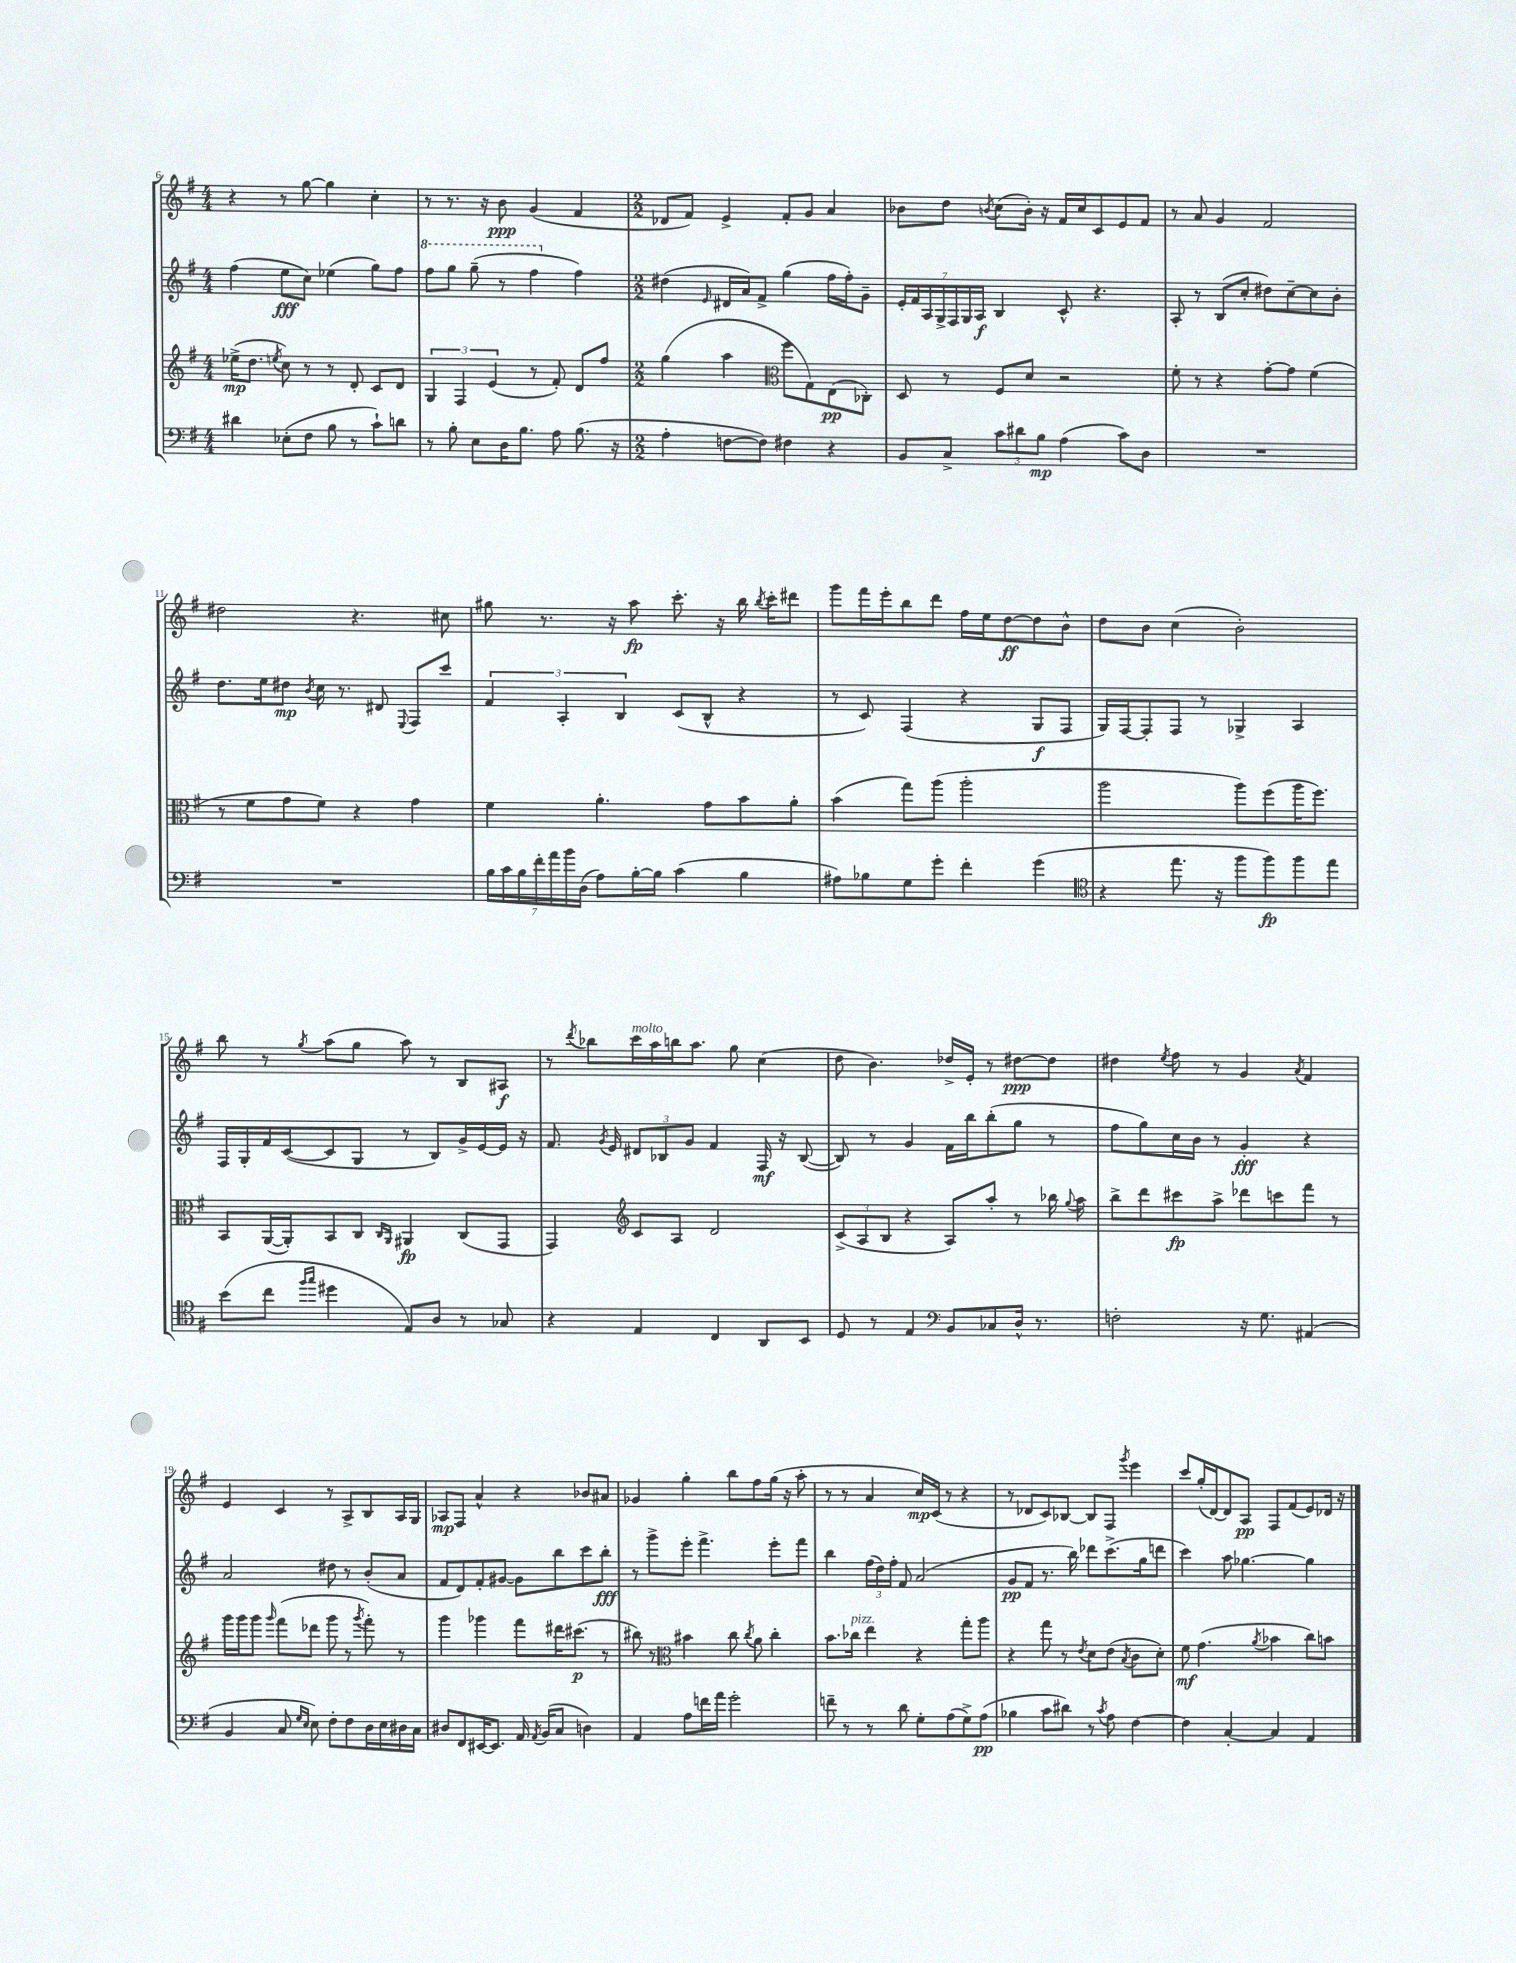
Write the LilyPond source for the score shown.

<<
\new StaffGroup <<
\new Staff = "s0" {
    \clef treble \key g \major \numericTimeSignature \time 4/4
    \autoBeamOff r4 r8 g''8~ g''4 c''4-. |
    r8 r8. r16 b'8\ppp g'4( fis'4 |
    \numericTimeSignature \time 2/2 des'8[ fis'8]) e'4-> fis'8[-. g'8] a'4 |
    bes'8[ d''8] \acciaccatura { b'8 } c''8[( b'16]-.) r16 fis'16[ c''16 c'8 e'8 fis'8] |
    r8 a'8 g'4 fis'2 |
    dis''2 r4. cis''8 |
    gis''8 r8. r16 a''8\fp c'''8.-. r16 b''16 \acciaccatura { b''8 } c'''16[-. dis'''8] |
    g'''8[ fis'''16 e'''16-. b''8 d'''8] fis''16[ e''16 d''8~\ff d''8 b'8]-^ |
    d''8[ b'8] c''4( b'2-.) |
    b''8 r8 \acciaccatura { g''8 } a''8[( g''8] a''8) r8 b8[ ais8]\f |
    r8 \acciaccatura { d'''8 } bes''8[ c'''16^\markup { \italic "molto" } a''16 b''16 a''8.] g''8 c''4( |
    d''8 b'4.) des''16[-> e'16]-. r8 dis''8[~\ppp dis''8] |
    dis''4 \acciaccatura { e''8 } fis''8 r8 g'4 \acciaccatura { a'8 } fis'4 |
    e'4 c'4 r8 a8[-> b8 a16 g16] |
    aes8[\mp fis8] a'4-^ r4 bes'8[ ais'8] |
    ges'4 g''4-. b''8[ fis''8 g''16]( r16 a''8-. |
    r8 r8 a'4 c''16[\mp) c'16]( r8 r4 |
    r8 des'8[ c'8) bes8]~ bes8[ fis8] \acciaccatura { g'''8 } e'''4 |
    c'''8[ g''16-.( d'16~) d'8 a8]\pp fis8[ fis'8( e'8) des'16] r16 \bar "|." |
}
\new Staff = "s1" {
    \clef treble \key g \major \numericTimeSignature \time 4/4
    \autoBeamOff fis''4( e''8[\fff c''8]) ees''4( g''8[) fis''8] |
    \ottava #1 fis'''8[ g'''8] g'''8--( r8 fis'''4 \ottava #0 fis''4) |
    \numericTimeSignature \time 2/2 dis''4( \grace { e'16 } dis'16[ a'16) fis'8]-> g''4( fis''16[ fis''16-.) g'8]-- |
    \tuplet 7/4 { e'16[-. fis'16 a16 g16-> fis16 g16 a16]\f } b4 c'8-^ r4. |
    a8-. r8 b8[( c''8]-. dis''8[) c''8~-- c''8 b'8]-. |
    d''8.[ e''16 dis''8]\mp \acciaccatura { b'8 } c''16 r8. dis'8 \appoggiatura { e8 } fis8[ c'''8] |
    \tuplet 3/2 { fis'4 a4-. b4 } c'8[( b8]-^ r4 |
    r8 c'8) fis4( r4 g8[\f fis8] |
    g16[) fis16~ fis8-. fis8] r8 ges4-> a4 |
    fis16[ g16-. fis'16 c'16~( c'8 g8] r8 b8[) g'16-> e'16~ e'16] r16 |
    fis'8. \acciaccatura { g'8 } e'16 \tuplet 3/2 { dis'8[ bes8 g'8] } fis'4 fis16\mf r16 bes8~( |
    bes8) r8 g'4 fis'16[ b''16 b''8-.( g''8] r8 |
    fis''8[ g''8) c''16 b'16] r8 g'4-.\fff r4 |
    a'2 dis''8 r8 b'8[-.( a'8] |
    fis'8[ d'8) fis'8-. gis'8]~ gis'8[ b''8 c'''8 b''8]-.\fff |
    r8 g'''8[-> e'''8]-. fis'''4.-> e'''8[-. fis'''8] |
    b''4 \tuplet 3/2 { fis''16[( d''16) fis''16]-. } fis'8 a'2( |
    g'8[\pp fis'8] r8. b''16) des'''8[ c'''8.->( g''16 d'''8] |
    c'''4) a''8 ges''4.~ ges''4 \bar "|." |
}
\new Staff = "s2" {
    \clef treble \key g \major \numericTimeSignature \time 4/4
    \autoBeamOff ees''16[->\mp( d''8.] \acciaccatura { e''8 } c''8) r8 r8 d'8-. c'8[ d'8] |
    \tuplet 3/2 { g4 fis4 e'4( } r8 fis'8-.) d'8[ fis''8] |
    \numericTimeSignature \time 2/2 g''4( a''4 \clef alto fis''8[ g8) e8\pp( ces8]-.) |
    d8 r8 fis8[ d'8] r2 |
    fis'8-. r8 r4 g'8[~-. g'8] fis'4( |
    r8 fis'8[ g'8 fis'8]) r4 g'4 |
    fis'4 a'4.-. g'8[ b'8 a'8]-. |
    b'4( g''8[) a''8]( a''2-. |
    a''2 a''8[) fis''8( a''16 fis''8.]) |
    b,8[ a,16~( a,16-.) b,8 c8] \grace { c16[ a,16] } ais,4\fp c8[( g,8] |
    g,4) \clef treble c'8[ a8] d'2 |
    \tuplet 3/2 { c'8[->( a8 b8] } r4 a8[) a''8]-. r8 bes''16 \appoggiatura { g''8 } a''16 |
    b''8[-> d'''8 cis'''8\fp a''8]-> des'''8[ c'''8 fis'''8] r8 |
    g'''16[ g'''16 g'''8] \grace { g'''16 } fis'''8[( des'''8] g'''8 r8 \acciaccatura { g'''8 } fis'''8-.) r8 |
    g'''4 ges'''4 fis'''8[ dis'''16 cis'''8.]\p( r8 |
    bis''8) r8 \clef alto bis'4 c''8 \acciaccatura { c''8 } a'8 c''4-. |
    b'8.[ ces''16]^\markup { \italic "pizz." } e''4 r4 g''8[-. a''8] |
    r4 g''8 r8 \acciaccatura { e'8 } d'8[ e'8]( \acciaccatura { b8 } c'8[ d'8]-.) |
    fis'8\mf g'4.( \acciaccatura { a'8 } bes'4 c''8[) b'8] \bar "|." |
}
\new Staff = "s3" {
    \clef bass \key g \major \numericTimeSignature \time 4/4
    \autoBeamOff dis'4 ees8[-.( fis8] b8 r8 c'8[-!) d'8] |
    r8 b8-. e8[ d16 b8.] a8 b8.( r16 |
    \numericTimeSignature \time 2/2 a4-. f8[~ f8]) fis4 r4 |
    b,8[ c8]-> \tuplet 3/2 { c'8[ dis'8 b8]\mp } a4( c'8[) d8] |
    R1 |
    R1 |
    \tuplet 7/4 { b16[ c'16 b16 fis'16-. a'16 b'16 d16]( } a8[) b16~-. b16] c'4( b4 |
    ais8[) bes8 g8 g'8]-. fis'4-. g'4( |
    \clef tenor r4 e''8. r16 fis''8[ fis''8\fp) fis''8 e''8] |
    b'8[( c''8] \grace { fis''16[ g''16] } dis''4 e8[) a8] r8 ges8 |
    r4 e4 c4 a,8[ b,8] |
    d8 r8 e4 \clef bass b,8[ ces8 d16]-^ r8. |
    f2-. r16 g8. ais,4( |
    b,4 c8 \grace { g16[ e16] } e8) fis8[-. fis8 d16 e16 dis16 c16] |
    dis8[ fis,8 eis,16~ eis,8.] a,16 \acciaccatura { a,8 } b,16[( c8] d4) |
    a,4 a8[ f'16 a'16] g'2-. |
    f'8-- r8 r8 d'8 g8[-. a8( g8->) a8]\pp( |
    bes4 c'8[ dis'8]) r8 \acciaccatura { c'8 } a8 fis4~ |
    fis4 c4~-. c4 a,4 \bar "|." |
}
>>
>>
\layout { \context { \Score currentBarNumber = #6 } }
